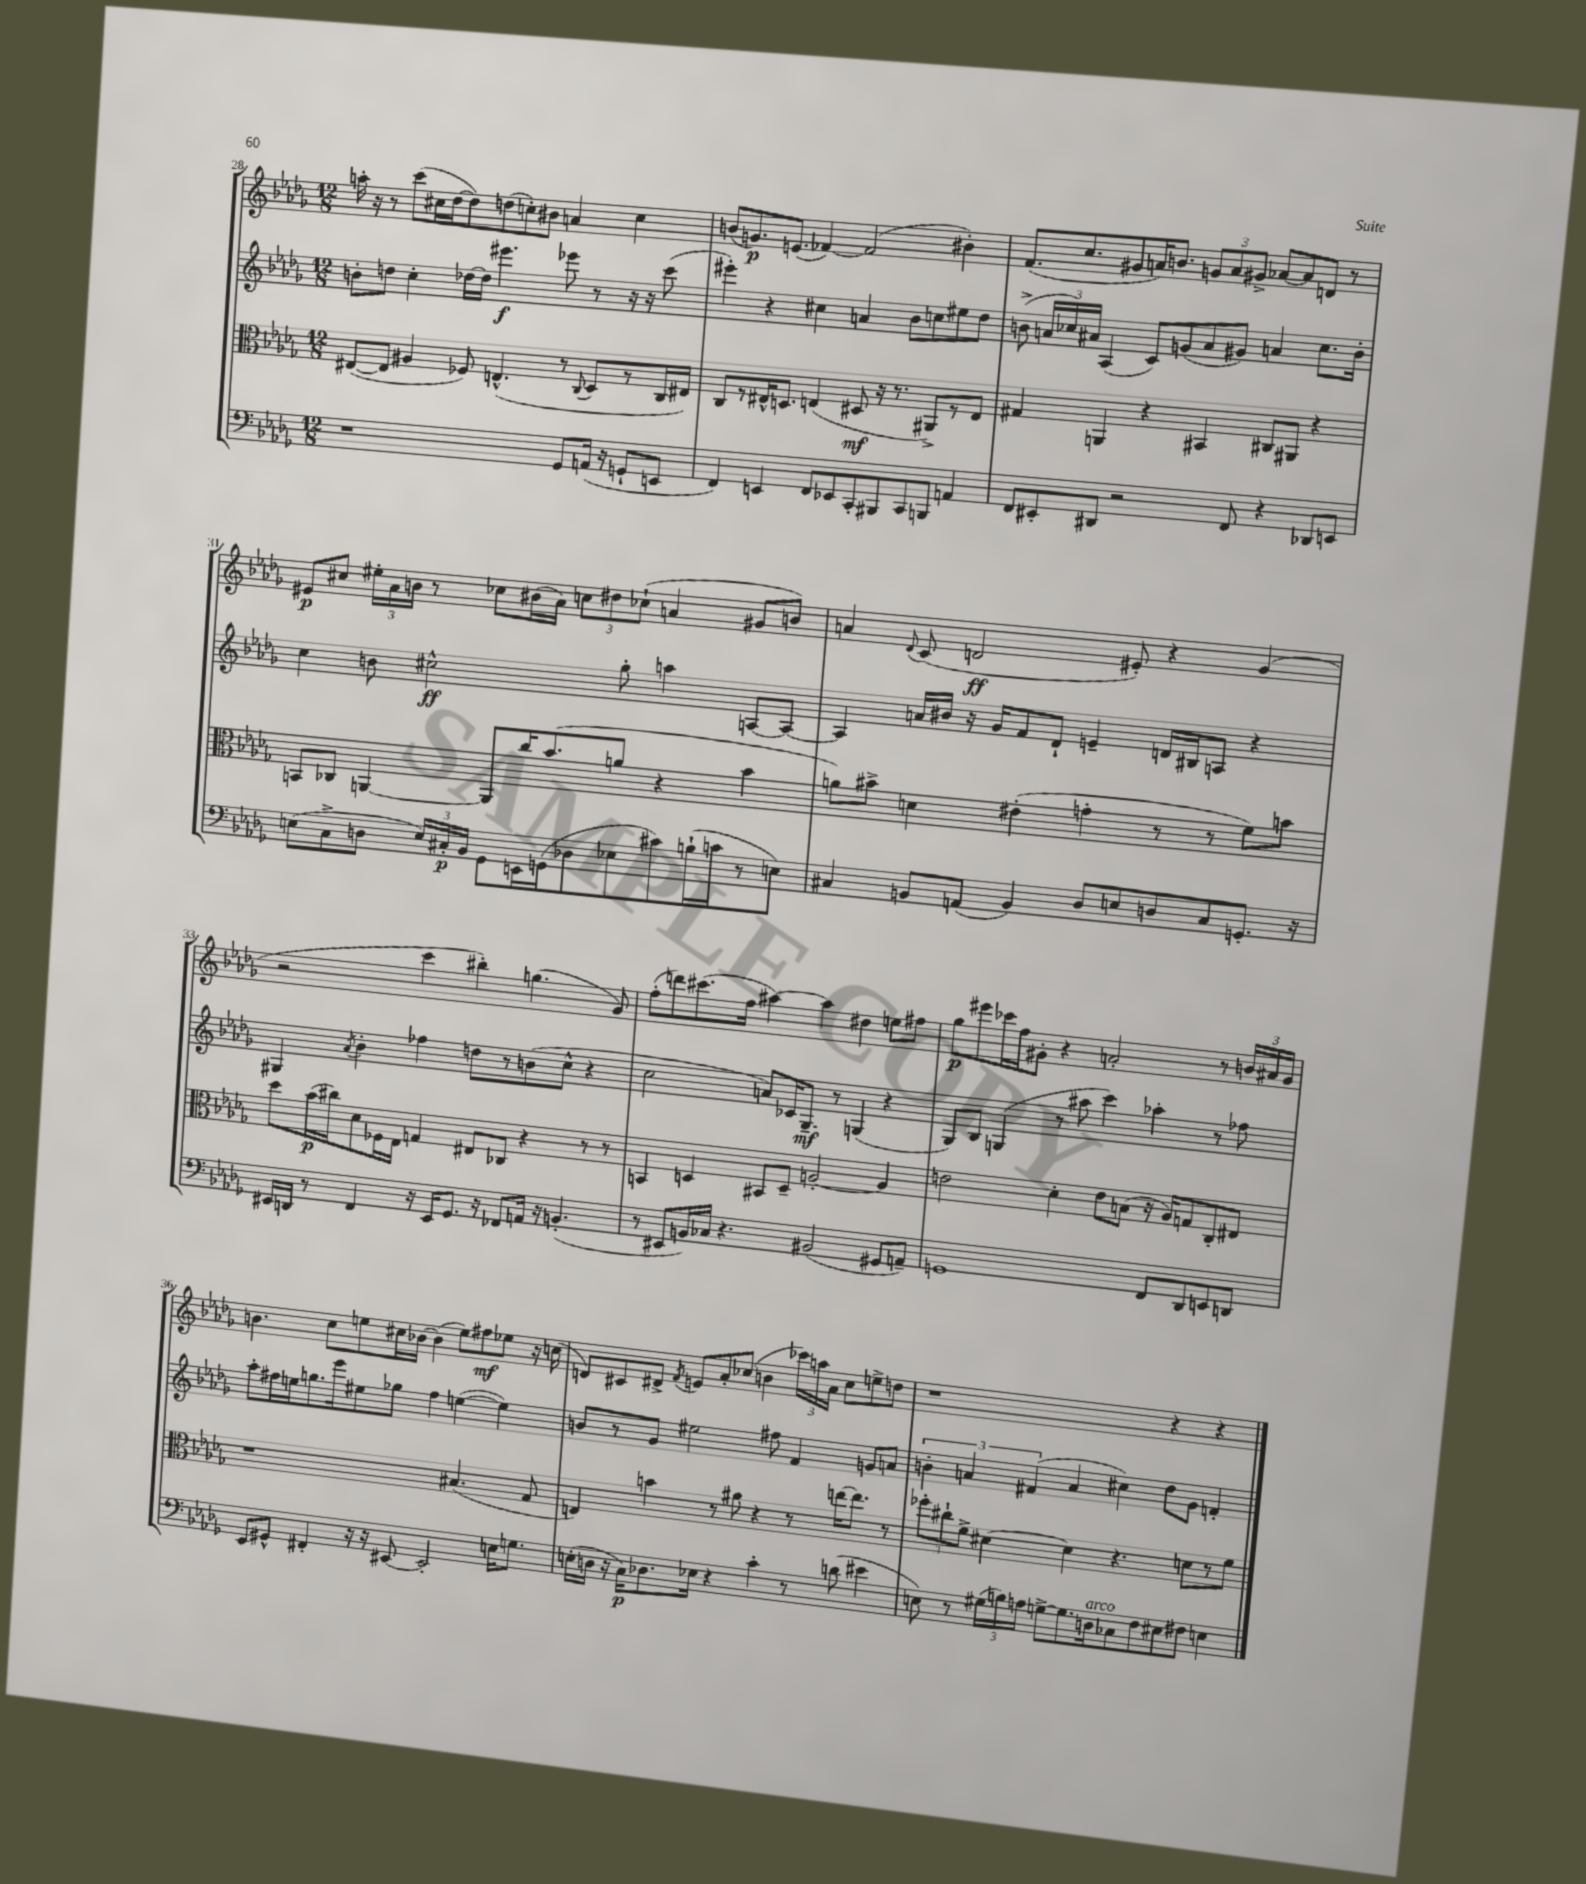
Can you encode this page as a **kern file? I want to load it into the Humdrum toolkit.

**kern	**dynam	**kern	**dynam	**kern	**dynam	**kern	**dynam
*part4	*part4	*part3	*part3	*part2	*part2	*part1	*part1
*staff4	*staff4	*staff3	*staff3	*staff2	*staff2	*staff1	*staff1
*clefF4	*	*clefC3	*	*clefG2	*	*clefG2	*
*k[b-e-a-d-g-]	*	*k[b-e-a-d-g-]	*	*k[b-e-a-d-g-]	*	*k[b-e-a-d-g-]	*
*M12/8	*	*M12/8	*	*M12/8	*	*M12/8	*
=28	=28	=28	=28	=28	=28	=28	=28
1r	.	([8E#X/L	.	8bn'\L	.	16aan'\	.
.	.	.	.	.	.	16r	.
.	.	8E#/J]	.	8ddn\J	.	8r	.
.	.	4A#X/	.	4cc'\	.	(8ccc\L	.
.	.	.	.	.	.	16cc#X\L	.
.	.	.	.	.	.	[16dd-\J	.
.	.	8F-X/)	.	[16dd-X\LL	.	8dd-\])	.
.	.	.	.	16dd-\JJ]	.	.	.
.	.	(4.En^^/	.	4.eee#X\	f	(8ddn\	.
.	.	.	.	.	.	8ccn'\)	.
.	.	.	.	.	.	8b#X\J	.
8GG-/L	.	8r	.	8eee-X\	.	4an/	.
.	.	8qqC/	.	.	.	.	.
(16AAn/Jk	.	8D-/L	.	8r	.	.	.
16r	.	.	.	.	.	.	.
8GGn`/L	.	8r	.	16r	.	4cc\	.
.	.	.	.	16r	.	.	.
8EEn/J	.	16C/L	.	(8ccc\	.	.	.
.	.	16E#X/JJ)	.	.	.	.	.
=29	=29	=29	=29	=29	=29	=29	=29
4FF/)	.	8C/L	.	4eee#X'\)	.	(8bn/L	.
.	.	8r	.	.	.	8.gn/)	p
4EEn/	.	16E#X^^/K	.	4r	.	.	.
.	.	8.Dn/J	.	.	.	(8.en/J	.
8FF/L	.	(4En/	.	4cc#X\	.	[4f-X/)	.
8EE-X/	.	.	.	.	.	.	.
8CC'/	.	8D#X/	mf	4an/	.	(2f-/]	.
8BBB#X/	.	16r	.	.	.	.	.
.	.	8.r	.	.	.	.	.
8CC/	.	.	.	8b-\L	.	.	.
8BBBn/J	.	8AA#X^/L)	.	8ccn\	.	.	.
4AAn/	.	8r	.	8ee#X\	.	4b#X'\)	.
.	.	8E/J	.	8dd-\J	.	.	.
=30	=30	=30	=30	=30	=30	=30	=30
8FF/L	.	4G#X/	.	(8bn^\	.	(8.f/L	.
8EE#X'/	.	.	.	24an/LL	.	.	.
.	.	.	.	24cc-X/)	.	.	.
.	.	.	.	.	.	8.cc/	.
.	.	.	.	24a#X/JJ	.	.	.
8DD#X/J	.	4AAn/	.	(4A-/	.	.	.
2r	.	.	.	.	.	8g#X/	.
.	.	4r	.	8c/L)	.	16an/K)	.
.	.	.	.	.	.	8.bn/J	.
.	.	.	.	(8gn/	.	.	.
.	.	4BB#X/	.	8a#/	.	12gn/L	.
.	.	.	.	.	.	12a/	.
8FF/	.	.	.	8g#X/J)	.	.	.
.	.	.	.	.	.	12g#X^/J	.
4r	.	8C#X/L	.	4an/	.	[8a-X/L	.
.	.	8AA#X/J	.	.	.	8a-/]	.
8DD-X/L	.	4r	.	8.cc-\L	.	8dn/J	.
8EEn/J	.	.	.	.	.	8r	.
.	.	.	.	16b'\Jk	.	.	.
!!LO:LB:g=z
=31	=31	=31	=31	=31	=31	=31	=31
(8En\L	.	8BBn/L	.	4cc\	.	8e#X/L	p
8C^\	.	8C-X/J	.	.	.	8cc#X/J	.
8Dn\J	.	[4AAn/	.	8bn\	.	24ee#X'\LL	.
.	.	.	.	.	.	24a-\	.
.	.	.	.	.	.	24bn\JJ	.
24E/LL)	.	.	.	2cc#X^^\	ff	8r	.
24C#X'/	p	.	.	.	.	.	.
24BB-/JJ	.	.	.	.	.	.	.
8GG-\L	.	8AA/L]	.	.	.	8cc-X\L	.
16EEn\L	.	16cc/K	.	.	.	(16b#X\L	.
(16GGn\J	.	(8.b-/	.	.	.	16a-\JJ)	.
8D-X\	.	.	.	.	.	12ccn\L	.
.	.	.	.	.	.	12dd#X\	.
8E-X\	.	8an/J	.	8gg-'\	.	.	.
.	.	.	.	.	.	(12cc-X`\J	.
8c#X\)	.	4r	.	4aan\	.	4an/	.
(16Bn`\L	.	.	.	.	.	.	.
16cn\J	.	.	.	.	.	.	.
8r	.	4b-\	.	[8An/L	.	8g#X/L	.
8En\J)	.	.	.	8A/J_	.	8bn/J)	.
=32	=32	=32	=32	=32	=32	=32	=32
4C#X/	.	8an\L)	.	4A/]	.	4an/	.
.	.	8b#X^\J	.	.	.	.	.
.	.	.	.	.	.	8qqd-/	.
8BBn/L	.	4dn\	.	16an/LL	.	(8c/	.
.	.	.	.	16b#X/JJ	.	.	.
(8AAn/J	.	.	.	16r	.	2dn/	ff
.	.	.	.	16g-/KL	.	.	.
4BB/)	.	(4e#X'\	.	8f/	.	.	.
.	.	.	.	8d-`/J	.	.	.
8D-/L	.	4gn'\	.	4en~/	.	.	.
8En/	.	.	.	.	.	8e#X'/)	.
8Dn/	.	8r	.	16dn/LL	.	4r	.
.	.	.	.	16B#X/J	.	.	.
8C#/	.	8r	.	8An/J	.	.	.
8.GGn'/J	.	8f\L)	.	4r	.	(4g-/	.
.	.	8bn\J	.	.	.	.	.
16r	.	.	.	.	.	.	.
!!LO:LB:g=z
=33	=33	=33	=33	=33	=33	=33	=33
16EE#X/LL	.	8dd-\L	.	4G#X/	.	2r	.
16DDn/JJ	.	.	.	.	.	.	.
8r	.	(16b-\L	p	.	.	.	.
.	.	16cc#X\J)	.	.	.	.	.
.	.	.	.	8qa-/	.	.	.
4FF/	.	8d-\	.	4b-'\	.	.	.
.	.	16F-X\L	.	.	.	.	.
.	.	16E-\JJ	.	.	.	.	.
16r	.	4Gn/	.	4ff-X\	.	4ccc\	.
16EE#/KL	.	.	.	.	.	.	.
8.GG-/J	.	.	.	.	.	.	.
.	.	8E#X/L	.	8ddn\L	.	4bb#X'\)	.
16r	.	.	.	.	.	.	.
8FF-X/L	.	8C-X/J	.	8r	.	.	.
16AAn/Jk	.	4r	.	(8bn\	.	(4.ggn\	.
16r	.	.	.	.	.	.	.
(4.BBn'/	.	.	.	8cc^^\J	.	.	.
.	.	8r	.	4r	.	.	.
.	.	8r	.	.	.	8g-/)	.
=34	=34	=34	=34	=34	=34	=34	=34
8r	.	4BBn/	.	2cc\	.	(8ff'\L	.
8EE#X/L	.	.	.	.	.	8dddn\)	.
16BBn/L)	.	4Dn/	.	.	.	(8.ccc#X\	.
16C-X/JJ	.	.	.	.	.	.	.
4.r	.	.	.	.	.	.	.
.	.	.	.	.	.	16ff\Jk	.
.	.	8BB#X/L	.	8an/L)	.	[4aa#X\)	.
.	.	8D~/J	.	16c-X/K	.	.	.
.	.	.	.	8.G-~/J	mf	.	.
(2BB#X/	.	[2An'/	.	.	.	4aa#\]	.
.	.	.	.	8r	.	.	.
.	.	.	.	(4Gn/	.	4dd#X\	.
8GG#X/L	.	4A/]	.	4r	.	8een\L	.
8AAn~/J)	.	.	.	.	.	8ff#X\J	.
=35	=35	=35	=35	=35	=35	=35	=35
1GGn	.	2en\	.	8G-/L)	.	8gg-\L	p
.	.	.	.	8B-/J	.	8eee#X\	.
.	.	.	.	(4Gn/	.	16ccc-X\L	.
.	.	.	.	.	.	16ff\J	.
.	.	.	.	.	.	8g#X'\J	.
.	.	4d-'\	.	8r	.	4r	.
.	.	.	.	8aa#X\	.	.	.
.	.	8e\L	.	4ccc\)	.	2an'/	.
.	.	(8Bn\J	.	.	.	.	.
8FF/L	.	16r	.	4aa-X'\	.	.	.
.	.	16A-/KL)	.	.	.	.	.
8DD-/	.	8Gn/	.	.	.	.	.
8EEn/	.	8C'/	.	8r	.	8r	.
8DDn/J	.	8E#X/J	.	8ff-X\	.	24bn/LL	.
.	.	.	.	.	.	24a#X/	.
.	.	.	.	.	.	24g#/JJ	.
!!LO:LB:g=z
=36	=36	=36	=36	=36	=36	=36	=36
8EE-/L	.	1r	.	8aa-'\L	.	4.bn\	.
8GG#X^^/J	.	.	.	16ff#X\L	.	.	.
.	.	.	.	16een\J	.	.	.
4FF#X'/	.	.	.	8.ggn\	.	.	.
.	.	.	.	.	.	8cc\L	.
.	.	.	.	16eee-\k	.	.	.
16r	.	.	.	8ee#X\	.	8een\	.
16r	.	.	.	.	.	.	.
[8EE#X/	.	.	.	8gg-X\J	.	16cc#X\L	.
.	.	.	.	.	.	[16b-X\JJ	.
2EE#'/]	.	.	.	4ff#\	.	(4b-\]	.
.	.	(4.B#X/	.	([4een\	.	8ee\L)	.
.	.	.	.	.	.	8ff#X\	mf
16En\KL	.	.	.	4ee\])	.	8ee-X\J	.
8.Gn\J	.	.	.	.	.	.	.
.	.	8G-/	.	.	.	16r	.
.	.	.	.	.	.	(16ccn\	.
=37	=37	=37	=37	=37	=37	=37	=37
(16En'\LL	.	4En/)	.	8bn/L	.	8dn/L)	.
16Dn\JJ	.	.	.	.	.	.	.
16r	.	.	.	8r	.	8c#X/	.
16C\KL)	p	.	.	.	.	.	.
8.D-X\	.	4bn\	.	8g-/J	.	8d#X^/J	.
.	.	.	.	.	.	8qf/	.
.	.	.	.	2ee#X\	.	8en/L	.
16E-X\Jk	.	.	.	.	.	.	.
4r	.	8r	.	.	.	8a-'/	.
.	.	8a#X\	.	.	.	(8cc-X/J	.
4c'\	.	4r	.	.	.	4bn\	.
.	.	.	.	8ff#X\	.	.	.
8r	.	8r	.	4f/	.	24ccc-X\LL)	.
.	.	.	.	.	.	24aan\	.
.	.	.	.	.	.	24a-\JJ	.
(8dn\	.	[16een\KL	.	.	.	8cc-\L	.
.	.	8.ee\J]	.	.	.	.	.
4e#X\	.	.	.	8gn/L	.	8een^\	.
.	.	8r	.	8an/J	.	8ddn\J	.
=38	=38	=38	=38	=38	=38	=38	=38
8En\)	.	12ff-X'\L	.	6bn'\	.	1r	.
.	.	12cc#X`\	.	.	.	.	.
8r	.	.	.	.	.	.	.
.	.	12f^\J	.	6an/	.	.	.
(24G#X\LL	.	[4d#X\	.	.	.	.	.
24Bn\)	.	.	.	.	.	.	.
24An\JJ	.	.	.	(6f#X/	.	.	.
[8Gn^\L	.	.	.	.	.	.	.
8.G\]	.	4d#\]	.	4a/	.	.	.
!LO:TX:a:i:t=arco	!	!	!	!	!	!	!
16Dn\k	.	.	.	.	.	.	.
8C-X\	.	4.r	.	4cc#X\)	.	.	.
8F\	.	.	.	.	.	.	.
8E#X\	.	.	.	8dd-\L	.	4r	.
8F#X\J	.	8dn\L	.	8g-\J	.	.	.
4En\	.	8r	.	4fn'/	.	4r	.
.	.	8f\J	.	.	.	.	.
==	==	==	==	==	==	==	==
*-	*-	*-	*-	*-	*-	*-	*-
